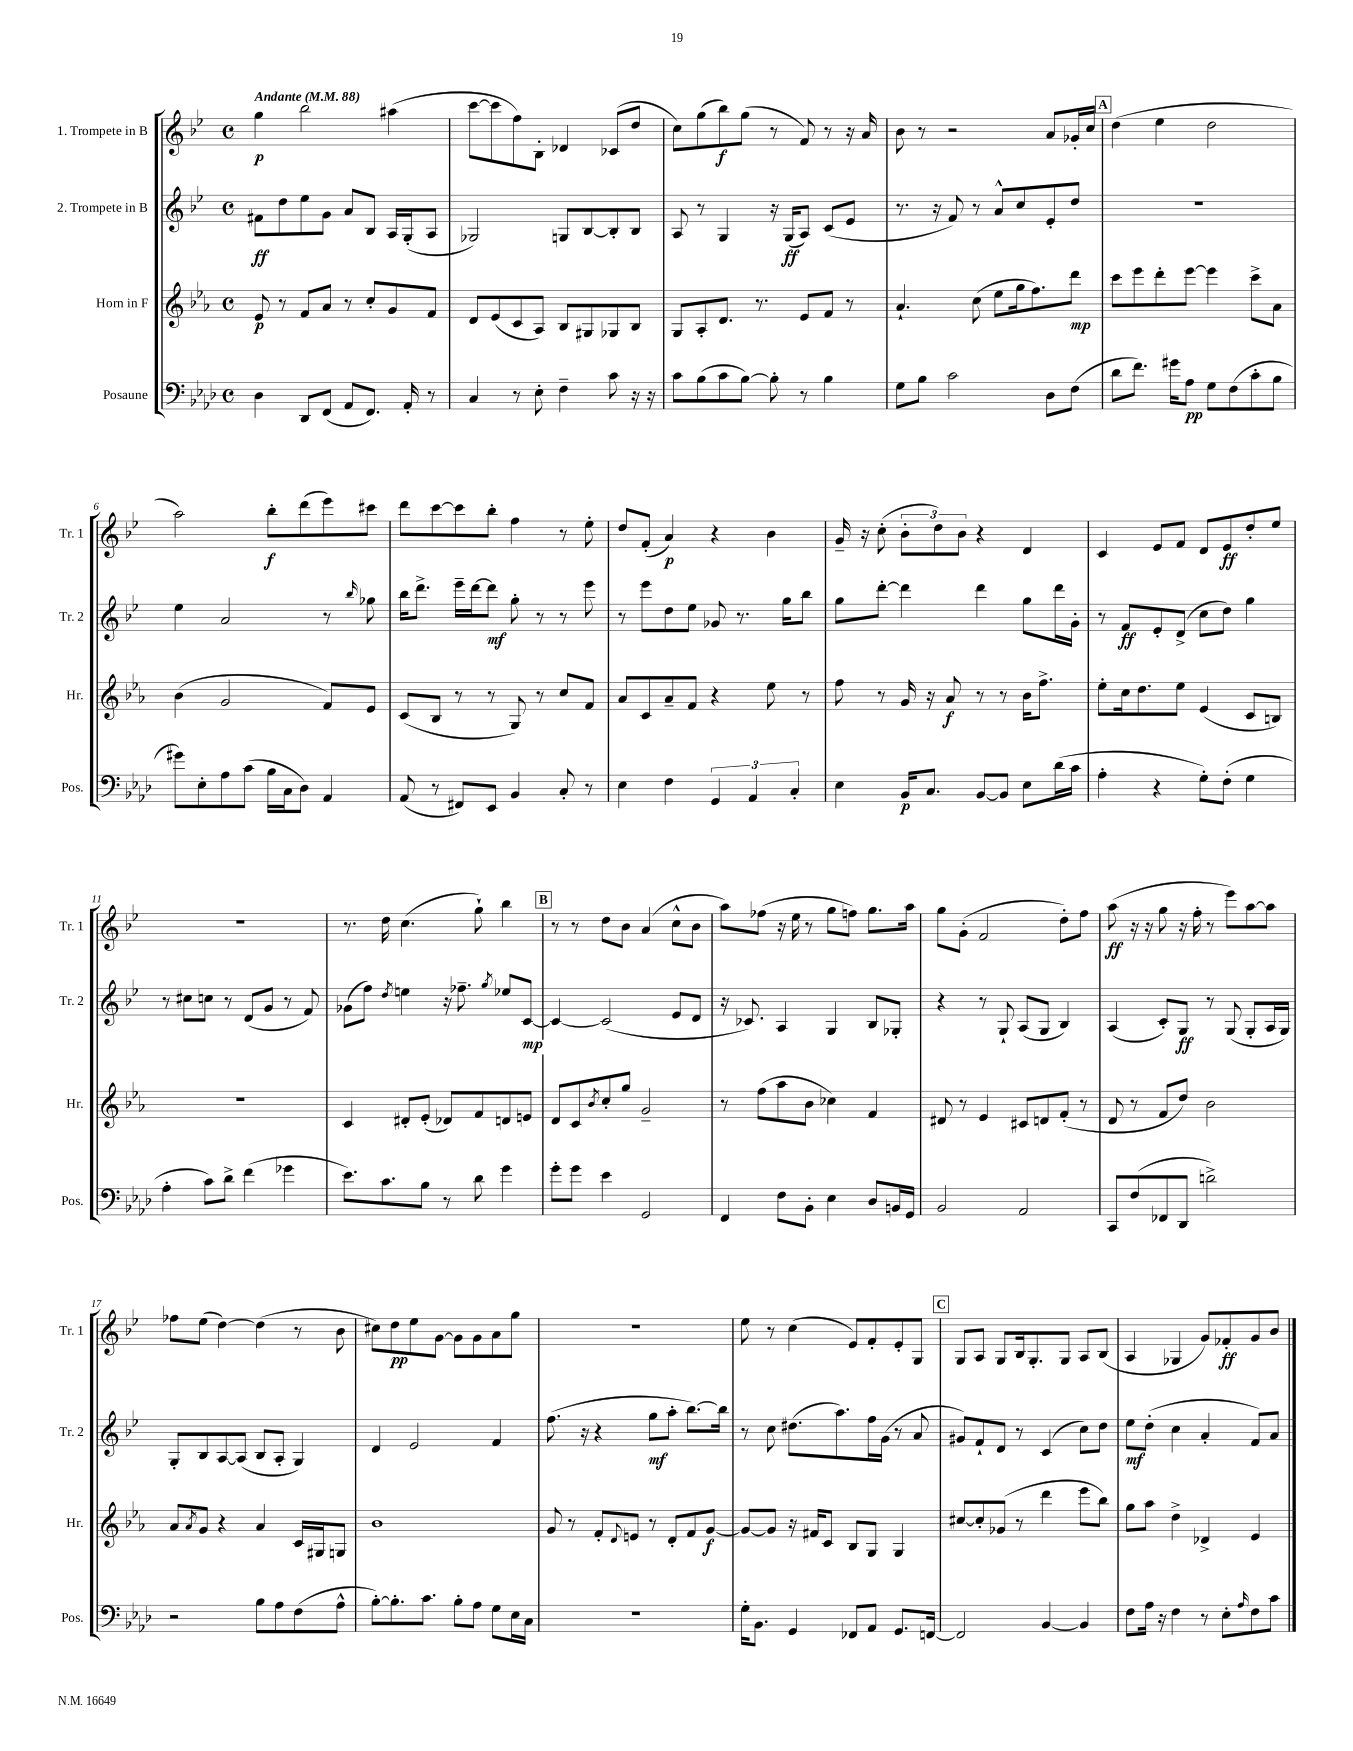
<<
\new StaffGroup <<
\new Staff = "s0" \with { instrumentName = "1. Trompete in B" shortInstrumentName = "Tr. 1" } {
    \clef treble \key bes \major \defaultTimeSignature \time 4/4 \tempo "Andante" 4 = 88
    g''4\p bes''2 ais''4( |
    c'''8~ c'''8 f''8) bes8-. des'4 ces'8( d''8 |
    c''8) g''8( bes''8\f) g''8( r8 f'8) r8 r16 a'16 |
    bes'8 r8 r2 a'8 ges'16-. c''16 |
    \mark \markup { \box "A" } d''4( ees''4 d''2 |
    a''2) bes''8-.\f d'''8( ees'''8) cis'''8 |
    d'''8 c'''8~ c'''8 bes''8-. f''4 r8 ees''8-. |
    d''8 f'8-.( a'4\p) r4 bes'4 |
    g'16-- r16 c''8-.( \tuplet 3/2 { bes'8-. d''8) bes'8 } r4 d'4 |
    c'4 ees'8 f'8 d'8 ees'8\ff d''8-. ees''8 |
    R1 |
    r8. d''16 c''4.( g''8-!) bes''4 |
    \mark \markup { \box "B" } r8 r8 d''8 bes'8 a'4( c''8-^ bes'8 |
    a''8) fes''8( r16 ees''16 r8 g''8 f''8) g''8. a''16 |
    g''8 g'8-.( f'2 d''8-.) f''8 |
    a''8\ff( r16 r16 g''8 r16 f''16-. r8 ees'''8) a''8~ a''8 |
    fes''8 ees''8( d''4~) d''4( r8 bes'8 |
    cis''8) d''8\pp ees''8 g'8~ g'8 g'8 a'8 g''8 |
    R1 |
    ees''8 r8 c''4( ees'8) f'8-. ees'8-. g8 |
    \mark \markup { \box "C" } g8 a8 g8 bes16 g8.-. g8 a8 bes8( |
    a4 ges4 g'8) fes'8-.\ff g'8 bes'8 \bar "|." |
}
\new Staff = "s1" \with { instrumentName = "2. Trompete in B" shortInstrumentName = "Tr. 2" } {
    \clef treble \key bes \major \defaultTimeSignature \time 4/4
    fis'8\ff d''8 ees''8 g'8 a'8 bes8 a16 g16-.( a8 |
    ges2) g8 bes8~ bes8-. bes8 |
    a8 r8 g4 r16 g16\ff( a8) c'8( ees'8 |
    r8. r16 f'8) r8 a'8-^ c''8 ees'8-. d''8 |
    \mark \markup { \box "A" } R1 |
    ees''4 a'2 r8 \grace { bes''16 } ges''8 |
    bes''16 d'''8.-> ees'''16-- d'''16~ d'''8\mf g''8-. r8 r8 ees'''8 |
    r8 ees'''8 d''8 ees''8 ges'8 r8. g''16 bes''8 |
    g''8 d'''8~-. d'''4 d'''4 g''8 d'''16 g'16-. |
    r8 f'8\ff ees'8-. d'8->( c''8 d''8) g''4 |
    r8 cis''8 c''8 r8 d'8( g'8 r8 f'8) |
    ges'8( f''8) \acciaccatura { d''8 } e''4 r16 fes''8.-- \acciaccatura { g''8 } ees''8 c'8~\mp |
    \mark \markup { \box "B" } c'4~ c'2( ees'8 d'8 |
    r16 ces'8.) a4 g4 bes8 ges8-. |
    r4 r8 g8-! a8( g8 bes4) |
    a4( c'8-.) g8\ff r8 g8( g8-. a16 g16) |
    g8-. bes8 a8~ a8( bes8 a8-. g4) |
    d'4 ees'2 f'4 |
    f''8.( r16 r4 g''8\mf a''8-. bes''8.~) bes''16 |
    r8 c''8 dis''8.( a''8.) f''16 g'16( r8 a'8 |
    \mark \markup { \box "C" } gis'8) f'8-! d'8 r8 c'4( c''8) d''8 |
    ees''8\mf d''8-.( c''4 a'4-. f'8) a'8 \bar "|." |
}
\new Staff = "s2" \with { instrumentName = "Horn in F" shortInstrumentName = "Hr." } {
    \clef treble \key ees \major \defaultTimeSignature \time 4/4
    ees'8\p r8 f'8 aes'8 r8 c''8-. g'8 f'8 |
    d'8 ees'8( c'8 aes8) bes8 gis8 ges8 bes8 |
    g8 aes8-. d'8. r8. ees'8 f'8 r8 |
    aes'4.-! c''8( ees''8 g''16 f''8.) d'''8\mp |
    \mark \markup { \box "A" } c'''8 ees'''8 d'''8-. ees'''8~ ees'''4 c'''8-> aes'8 |
    bes'4( g'2 f'8) ees'8 |
    c'8( bes8 r8 r8 g8) r8 c''8 f'8 |
    aes'8 c'8 aes'8-- f'8 r4 ees''8 r8 |
    f''8 r8 g'16 r16 aes'8\f r8 r8 bes'16 f''8.-> |
    ees''8-. c''16 d''8. ees''8 ees'4( c'8 b8) |
    R1 |
    c'4 dis'8-. ees'8-.( des'8) f'8 d'8 e'8 |
    \mark \markup { \box "B" } d'8 c'8 \acciaccatura { bes'8 } c''8-. g''8 g'2-- |
    r8 f''8( aes''8 bes'8 ces''4) f'4 |
    dis'8 r8 ees'4 cis'8 d'8 f'8-.( r8 |
    d'8 r8 f'8 d''8) bes'2 |
    aes'8 \acciaccatura { aes'8 } g'8 r4 aes'4 c'16 gis16 g8 |
    bes'1 |
    g'8 r8 f'8-. \appoggiatura { d'8 } e'8 r8 d'8-. f'8 g'8~\f |
    g'8~ g'8 r16 fis'16 c'8 bes8 g8 g4 |
    \mark \markup { \box "C" } cis''8~ cis''8-. ges'8( r8 d'''4 ees'''8 bes''8) |
    g''8 aes''8 d''4-> des'4-> ees'4 \bar "|." |
}
\new Staff = "s3" \with { instrumentName = "Posaune" shortInstrumentName = "Pos." } {
    \clef bass \key aes \major \defaultTimeSignature \time 4/4
    des4 des,8 f,8( aes,8 f,8.) aes,16-. r8 |
    c4 r8 ees8-. f4-- c'8 r16 r16 |
    c'8 bes8( c'8 bes8~) bes8-. r8 bes4 |
    g8 bes8 c'2 des8 f8( |
    \mark \markup { \box "A" } des'8 f'8.) gis'16 aes8\pp g8 f8( c'8-. bes8 |
    gis'8) ees8-. aes8 c'8( bes16 c16 des8) aes,4 |
    aes,8( r8 fis,8) ees,8 bes,4 c8-. r8 |
    ees4 f4 \tuplet 3/2 { g,4 aes,4 c4-. } |
    ees4 bes,16\p c8. bes,8~ bes,8 ees8 des'16( c'16 |
    aes4-. r4 g8-.) f8-.( g4 |
    aes4-. c'8) des'8-> f'4( ges'4 |
    ees'8.) c'8. bes8 r8 des'8 g'4 |
    \mark \markup { \box "B" } g'8-. g'8 ees'4 g,2 |
    f,4 f8 bes,8-. ees4 des8 b,16 g,16 |
    bes,2 aes,2 |
    c,8 f8( fes,8 des,8 d'2->) |
    r2 bes8 aes8 f8( aes8-^ |
    bes8~-.) bes8.-. c'8. bes8-. aes8 g8 ees16 c16 |
    R1 |
    g16-. bes,8. g,4 fes,8 aes,8 g,8. f,16~ |
    \mark \markup { \box "C" } f,2 bes,4~ bes,4 |
    f8 aes16 r16 f4 r8 ees8-. \grace { aes16 } f8 c'8 \bar "|." |
}
>>
>>
